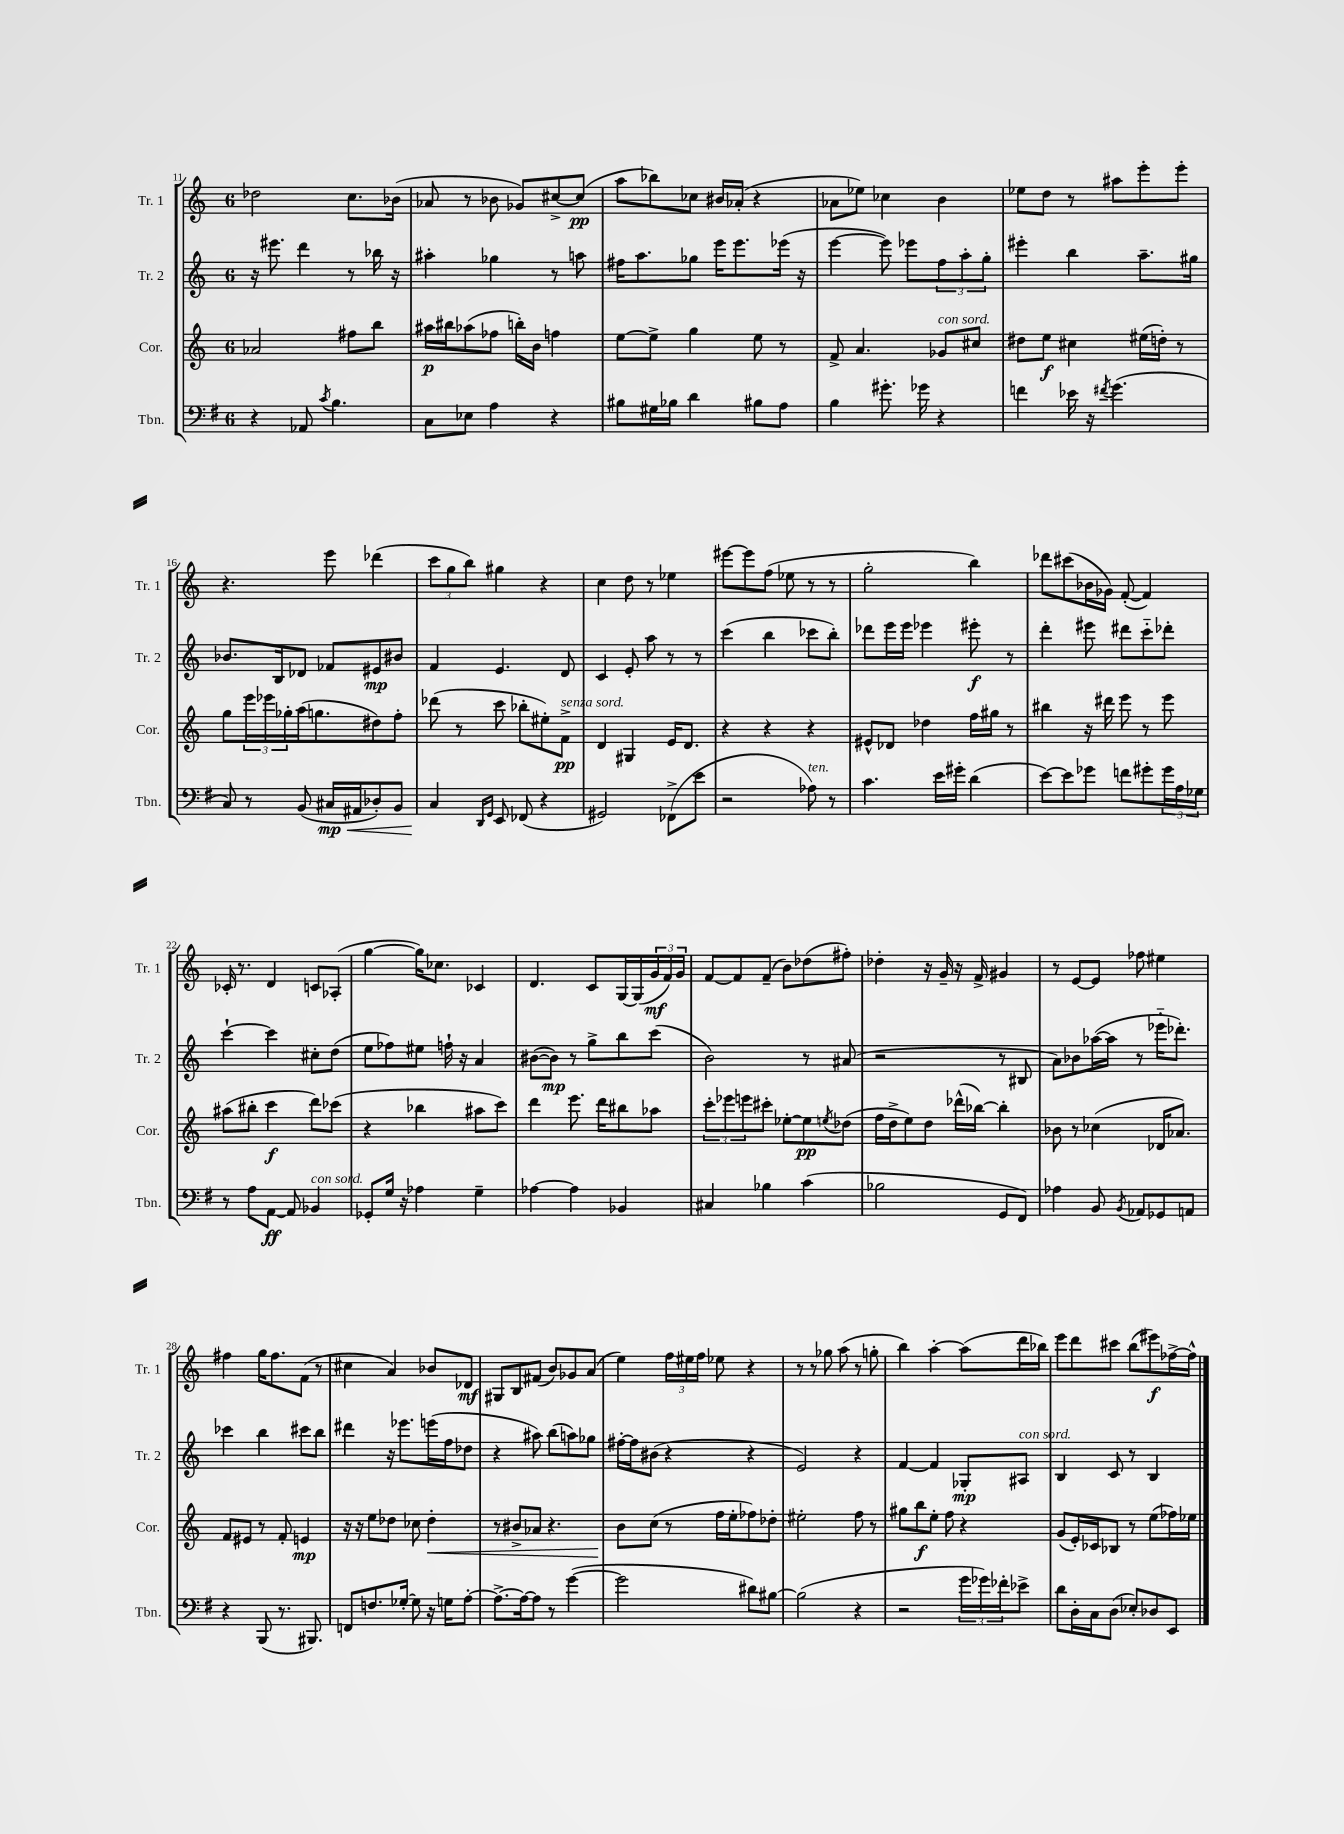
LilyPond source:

<<
\new StaffGroup <<
\new Staff = "s0" \with { instrumentName = "Tr. 1" shortInstrumentName = "Tr. 1" } {
    \clef treble \key c \major \once \override Staff.TimeSignature.style = #'single-digit \time 6/8
    des''2 c''8. bes'16( |
    aes'8 r8 bes'8 ges'8) cis''8~-> cis''8\pp( |
    a''8 bes''8) ces''8 bis'16 aes'16-.( r4 |
    aes'8 ees''8) ces''4 b'4 |
    ees''8 d''8 r8 ais''8 e'''8-. e'''8-. |
    r4. e'''8 des'''4( |
    \tuplet 3/2 { c'''8 g''8 b''8) } gis''4 r4 |
    c''4 d''8 r8 ees''4 |
    eis'''8~ eis'''8 f''8( ees''8 r8 r8 |
    g''2-. b''4) |
    des'''8 cis'''8( bes'16 ges'16) f'8~-.( f'4) |
    ces'16-. r8. d'4 c'8 aes8-.( |
    g''4~ g''16) ces''8. ces'4 |
    d'4. c'8 g16~ g16( \tuplet 3/2 { g'16\mf f'16) g'16 } |
    f'8~ f'8 f'8--( b'8) des''8( fis''8-.) |
    des''4-. r16 g'16-- r16 f'16-> gis'4 |
    r8 e'8~ e'8 fes''8 eis''4 |
    fis''4 g''16 fis''8. f'8( r8 |
    cis''4 a'4) bes'8 des'8\mf |
    gis8 b8 fis'8( b'8) ges'8 a'8( |
    e''4) \tuplet 3/2 { f''16 eis''16 f''16 } ees''8 r4 |
    r8 r8 ges''8 a''8( r8 g''8-. |
    b''4) a''4~-. a''8( d'''16 bes''16) |
    e'''8 d'''8 cis'''8 b''8( eis'''8\f) fes''16~-> fes''16-^ \bar "|." |
}
\new Staff = "s1" \with { instrumentName = "Tr. 2" shortInstrumentName = "Tr. 2" } {
    \clef treble \key c \major \once \override Staff.TimeSignature.style = #'single-digit \time 6/8
    r16 eis'''8. d'''4 r8 bes''16 r16 |
    ais''4-. ges''4 r8 a''8 |
    fis''16 a''8. ges''8 e'''16 e'''8. ees'''16( r16 |
    e'''4~ e'''8) ees'''8 \tuplet 3/2 { f''8 a''8-. g''8-. } |
    eis'''4-. b''4 a''8.-- gis''16 |
    bes'8. b16 des'8 fes'8 eis'8\mp bis'8 |
    f'4 e'4. d'8 |
    c'4 e'8-. a''8 r8 r8 |
    c'''4( b''4 ces'''8 b''8-.) |
    des'''8 e'''16 e'''16 ees'''4 eis'''8-.\f r8 |
    d'''4-. eis'''8 dis'''8 c'''8-_ des'''8-. |
    c'''4~-! c'''4 cis''8-. d''8( |
    e''8 fes''8) eis''8 f''16-! r16 a'4 |
    bis'8~( bis'8\mp) r8 g''8-> b''8 c'''8( |
    b'2) r8 ais'8( |
    r2 r8 bis8 |
    a'8) bes'8 aes''16~( aes''16 r8 ees'''16-_ des'''8.-.) |
    ces'''4 b''4 cis'''8 b''8 |
    dis'''4 r16 ees'''8. e'''16( f''16 des''8 |
    r4 ais''8) b''8( a''8) ges''8 |
    fis''16~-. fis''16 bis'8( r4 r4 |
    e'2) r4 |
    f'4~ f'4 ges8-.\mp ais8^\markup { \italic "con sord." } |
    b4 c'8 r8 b4 \bar "|." |
}
\new Staff = "s2" \with { instrumentName = "Cor." shortInstrumentName = "Cor." } {
    \clef treble \key c \major \once \override Staff.TimeSignature.style = #'single-digit \time 6/8
    aes'2 fis''8 b''8 |
    ais''16\p bis''16 aes''8( fes''8 b''16-.) b'16 f''4 |
    e''8~ e''8-> g''4 e''8 r8 |
    f'8-> a'4. ges'8^\markup { \italic "con sord." } cis''8 |
    dis''8 e''8\f cis''4 eis''16( d''16-.) r8 |
    g''8 \tuplet 3/2 { e'''16 ees'''16 ges''16-. } a''16( g''8. dis''8) f''8-. |
    des'''8( r8 c'''8 bes''8-. eis''8-.) f'8->\pp^\markup { \italic "senza sord." } |
    d'4 gis4 e'16 d'8. |
    r4 r4 r4 |
    eis'8-^ des'8 des''4 f''16 gis''16 r8 |
    bis''4 r16 dis'''16 e'''8 r8 e'''8 |
    ais''8( bis''8-. c'''4\f d'''8) ces'''8( |
    r4 bes''4 ais''8 c'''8) |
    d'''4 e'''8. d'''16 bis''8 aes''8 |
    \tuplet 3/2 { c'''8-. ees'''8 e'''8 } cis'''8-. ees''8~-. ees''8\pp \acciaccatura { e''8 } des''8( |
    f''16 d''16-> e''8) d''8 des'''16-^( bes''16~) bes''4-. |
    bes'8 r8 ces''4( des'16 aes'8.) |
    f'8 eis'8 r8 f'8-. e'4\mp |
    r16 r16 e''8 des''8 ces''8 des''4-.\< |
    r8 bis'8-> aes'8 r4. |
    b'8\! c''8( r8 f''16 e''16-. fes''8) des''8-. |
    eis''2-. f''8 r8 |
    gis''8 b''8\f e''8-. f''8 r4 |
    g'8( e'16-.) ces'16 bes8 r8 e''8( fes''16) ees''16 \bar "|." |
}
\new Staff = "s3" \with { instrumentName = "Tbn." shortInstrumentName = "Tbn." } {
    \clef bass \key g \major \once \override Staff.TimeSignature.style = #'single-digit \time 6/8
    r4 aes,8 \acciaccatura { c'8 } b4. |
    c8 ees8 a4 r4 |
    bis8 gis16 bes16 d'4 bis8 a8 |
    b4 gis'8.-. ges'16 r4 |
    f'4 ees'16 r16 \acciaccatura { fis'8 } g'4.( |
    c8) r8 b,8( cis16\mp\< ais,16 des8-.) b,8 |
    c4\! \grace { d,16 g,16 } e,8 fes,8( r4 |
    gis,2) fes,8->( e'8 |
    r2 aes8^\markup { \italic "ten." }) r8 |
    c'4. e'16 gis'16-. d'4( |
    e'8~) e'8 ges'8 f'8 gis'8-. \tuplet 3/2 { gis'16 a16 ges16 } |
    r8 a8 a,8~\ff a,8 bes,4^\markup { \italic "con sord." } |
    ges,8-. g16 r16 aes4 g4-- |
    aes4~ aes4 bes,4 |
    cis4 bes4 c'4( |
    bes2 g,8 fis,8) |
    aes4 b,8 \acciaccatura { b,8 } aes,8 ges,8 a,8 |
    r4 b,,8( r8. bis,,8.) |
    f,8 f8. ges16~-. ges8 r16 g16 a8~-. |
    a8.~-> a16~ a8 r8 g'4~( |
    g'2 dis'8) bis8~ |
    bis2( r4 |
    r2 \tuplet 3/2 { g'16 ges'16) fes'16-. } ees'8-> |
    d'8 d16-. c16 d8( ees8-.) des8 e,8 \bar "|." |
}
>>
>>
\layout { \context { \Score currentBarNumber = #11 } }
